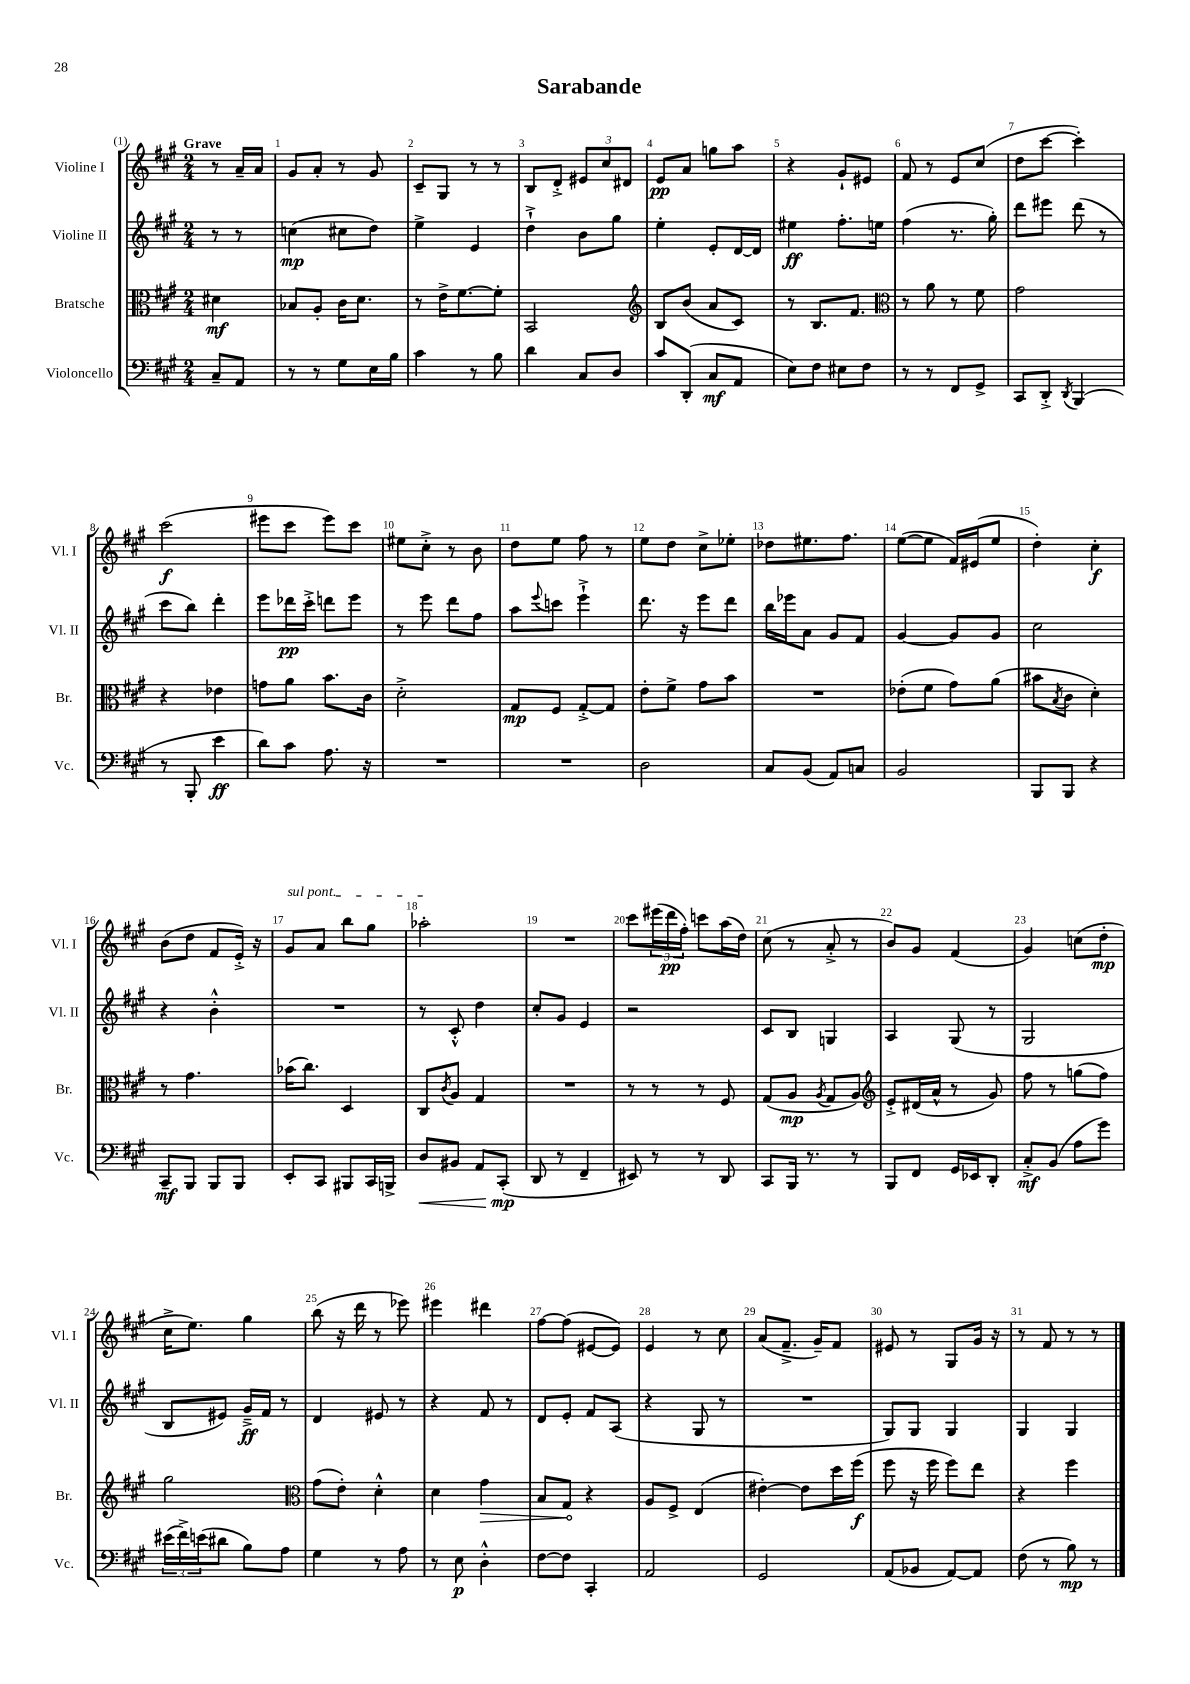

**kern	**kern	**kern	**kern
*staff4	*staff3	*staff2	*staff1
*clefF4	*clefC3	*clefG2	*clefG2
*k[f#c#g#]	*k[f#c#g#]	*k[f#c#g#]	*k[f#c#g#]
*M2/4	*M2/4	*M2/4	*M2/4
8C#~	4d#	8r	8r
8AA	.	8r	16a~
.	.	.	16a
=	=	=	=
8r	8B-	(4cc	8g#
8r	8A'	.	8a'
8G#	16c#	8cc#	8r
.	8.d	.	.
16E	.	8dd)	8g#
16B	.	.	.
=	=	=	=
4c#	8r	4ee^	8c#~
.	16e^	.	8G#
.	[8.f#	.	.
8r	.	4e	8r
8B	8f#']	.	8r
=	=	=	=
4d	2BB	4dd`^	8B
.	.	.	8d'^
8C#	.	8b	12e#
.	.	.	12cc#
8D	.	8gg#	.
.	.	.	12d#
=	=	=	=
*	*clefG2	*	*
8c#	8B	4ee'	8e
(8DD'	(8b	.	8a
8C#	8a	8e'	8gg
8AA	8c#)	[16d	8aa
.	.	16d]	.
=	=	=	=
8E)	8r	4ee#	4r
8F#	8.B	.	.
8E#	.	8.ff#'	8g#`
.	8.f#	.	.
8F#	.	.	8e#
.	.	16ee	.
=	=	=	=
*	*clefC3	*	*
8r	8r	(4ff#	8f#
8r	8a	.	8r
8FF#	8r	8.r	8e
8GG#^	8f#	.	(8cc#
.	.	16gg#')	.
=	=	=	=
8CC#	2g#	8ddd	8dd
8DD'^	.	8eee#	[8ccc#
8qDD	.	.	.
(4BBB	.	(8ddd	4ccc#'])
.	.	8r	.
=	=	=	=
8r	4r	8ccc#	(2ccc#
8BBB'	.	8bb)	.
4e	4e-	4ddd'	.
=	=	=	=
8d)	8g	8eee	8eee#
8c#	8a	16ddd-	8ccc#
.	.	16ccc#'^	.
8.A	8.b	8ddd	8eee#)
.	.	8eee	8ccc#
16r	16c#	.	.
=	=	=	=
2r	2d'^	8r	8ee#
.	.	8eee	8cc#'^
.	.	8ddd	8r
.	.	8ff#	8b
=	=	=	=
2r	8G#	8aa	8dd
.	.	8qqeee	.
.	8F#	8ccc	8ee
.	[8G#'^	4eee`^	8ff#
.	8G#]	.	8r
=	=	=	=
2D	8e'	8.ddd	8ee
.	8f#^	.	8dd
.	.	16r	.
.	8g#	8eee	8cc#^
.	8b	8ddd	8ee-'
=	=	=	=
8C#	2r	16bb	8dd-
.	.	16eee-	.
(8BB	.	8a	8.ee#
8AA)	.	8g#	.
.	.	.	8.ff#
8C	.	8f#	.
=	=	=	=
2BB	(8e-'	[4g#	([8ee
.	8f#	.	8ee]
.	8g#)	8g#]	16f#)
.	.	.	(16e#
.	(8a	8g#	8ee
=	=	=	=
8BBB	8b#	2cc#	4dd')
.	8qB	.	.
8BBB	8c#	.	.
4r	4d')	.	4cc#'
=	=	=	=
8CC#~	8r	4r	(8b
8BBB	4.g#	.	8dd
8BBB	.	4b'^^	8f#
8BBB	.	.	16e'^)
.	.	.	16r
=	=	=	=
8EE'	(16b-	2r	8g#
.	8.cc#)	.	.
8CC#	.	.	8a
8BBB#	4D	.	8bb
16CC#	.	.	8gg#
16BBB^	.	.	.
=	=	=	=
8D	8C#	8r	2aa-'
.	8qc#	.	.
8BB#	8A	8c#'^^	.
8AA	4G#	4dd	.
(8CC#'	.	.	.
=	=	=	=
8DD	2r	8cc#'	2r
8r	.	8g#	.
4FF#~	.	4e	.
=	=	=	=
8EE#)	8r	2r	8ccc#
8r	8r	.	(24eee#
.	.	.	24ddd
.	.	.	24ff#')
8r	8r	.	8ccc
8DD	8F#	.	(16aa
.	.	.	16dd)
=	=	=	=
8CC#	(8G#	8c#	(8cc#
16BBB	8A	8B	8r
8.r	.	.	.
.	8qA	.	.
.	8G#	4G	8a'^
8r	8A)	.	8r
=	=	=	=
*	*clefG2	*	*
8BBB	8e'^	4A	8b)
8FF#	(16d#	.	8g#
.	16a^^	.	.
16GG#	8r	(8G#	(4f#
16EE-	.	.	.
8DD'	8g#)	8r	.
=	=	=	=
8C#'^	8ff#	2G#	4g#)
(8BB	8r	.	.
8A	(8gg	.	(8cc
8g#)	8ff#)	.	8dd'
=	=	=	=
(24e#	2gg#	8B	16cc#^
24f#^)	.	.	.
.	.	.	8.ee)
(24e	.	.	.
8d#	.	8e#)	.
8B)	.	16g#~^	4gg#
.	.	16f#	.
8A	.	8r	.
=	=	=	=
*	*clefC3	*	*
4G#	(8g#	4d	(8bb
.	8e')	.	16r
.	.	.	16ddd
8r	4d'^^	8e#	8r
8A	.	8r	8eee-)
=	=	=	=
8r	4d	4r	4eee#
8E	.	.	.
4D'^^	4g#	8f#	4ddd#
.	.	8r	.
=	=	=	=
[8F#	8B	8d	[8ff#
8F#]	8G#	8e'	(8ff#]
4CC#'	4r	8f#	[8e#
.	.	(8A	8e#])
=	=	=	=
2AA	8A	4r	4e
.	8F#^	.	.
.	(4E	8G#	8r
.	.	8r	8cc#
=	=	=	=
2GG#	[4e#')	2r	(8a
.	.	.	8.f#~^
.	8e#]	.	.
.	.	.	16g#~)
.	16dd	.	8f#
.	(16ff#	.	.
=	=	=	=
(8AA	8ff#	8G#)	8e#
8BB-	16r	8G#	8r
.	16ff#	.	.
[8AA)	8ff#)	4G#	8G#
8AA]	8ee	.	16g#
.	.	.	16r
=	=	=	=
(8F#	4r	4G#	8r
8r	.	.	8f#
8B)	4ff#	4G#	8r
8r	.	.	8r
==	==	==	==
*-	*-	*-	*-
